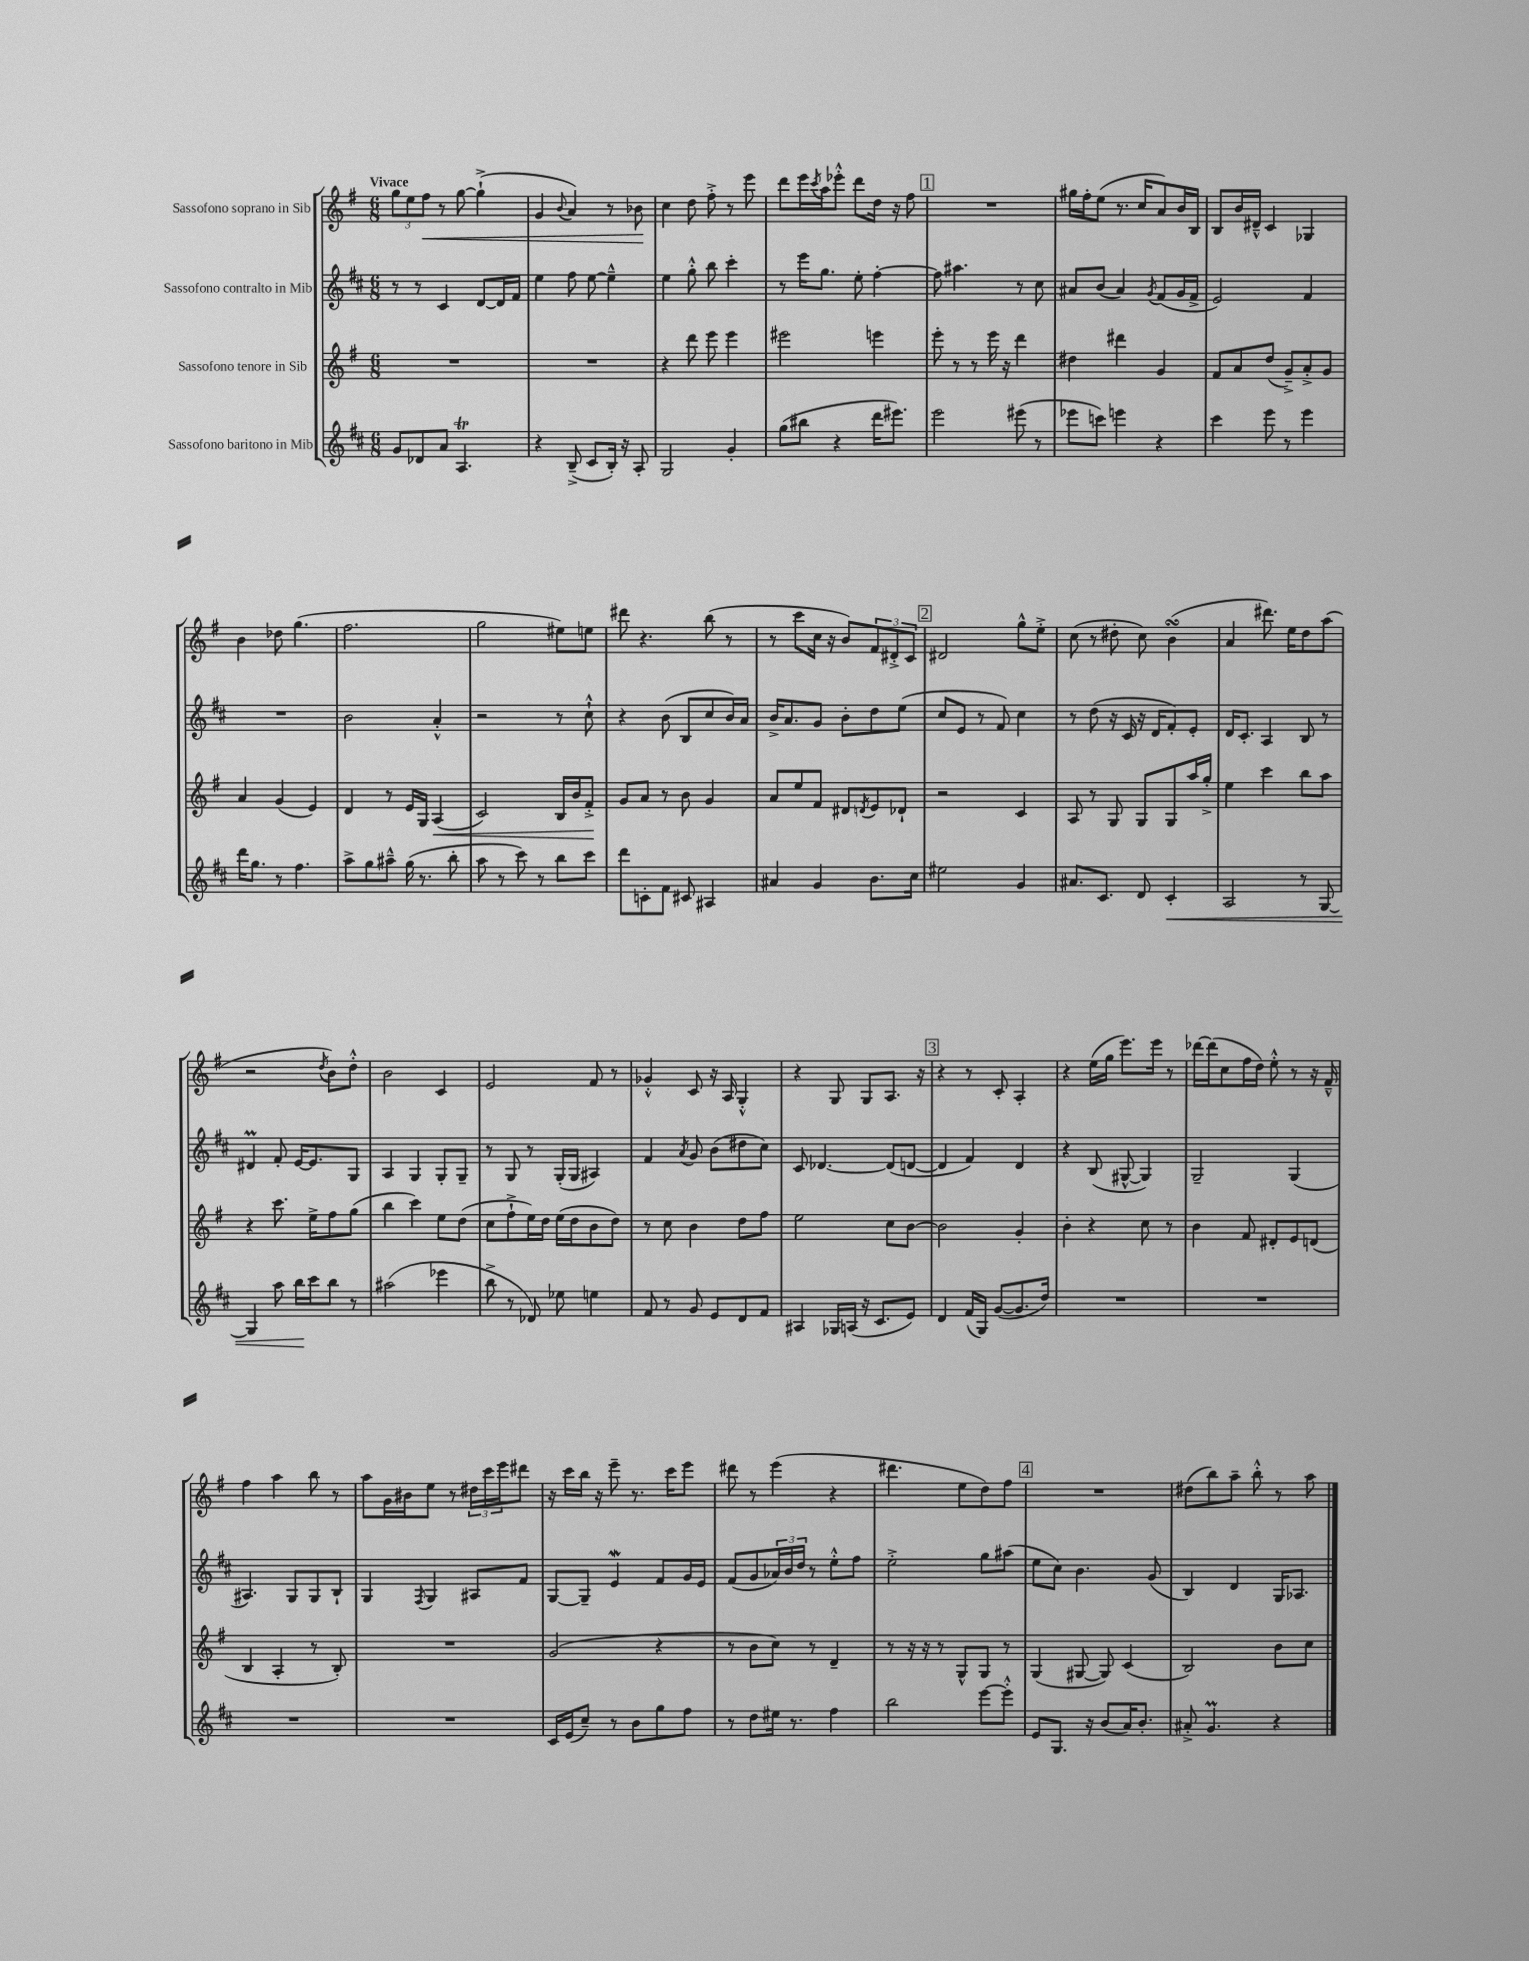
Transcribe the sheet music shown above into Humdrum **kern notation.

**kern	**kern	**kern	**kern
*staff4	*staff3	*staff2	*staff1
*clefG2	*clefG2	*clefG2	*clefG2
*k[f#c#]	*k[f#]	*k[f#c#]	*k[f#]
*M6/8	*M6/8	*M6/8	*M6/8
8g	2.r	8r	12gg
.	.	.	12ee
8d-	.	8r	.
.	.	.	12ff#
8a	.	4c#	8r
4.A	.	.	[8gg
.	.	[8d	(4gg`^]
.	.	16d]	.
.	.	16f#	.
=	=	=	=
4r	2.r	4ee	4g
.	.	.	8qqb
(8B~^	.	8ff#	4a)
8c#	.	[8ee	.
16B')	.	4ee~^^]	8r
16r	.	.	.
8A'	.	.	8b-
=	=	=	=
2G	4r	4ee	4cc
.	8ddd	8gg'^^	8dd
.	8eee	8bb	8ff#'^
4g'	4eee	4ccc#'	8r
.	.	.	8eee
=	=	=	=
(8gg	2eee#	8r	8ddd
8bb#	.	16eee	16eee
.	.	.	8qccc
.	.	8.gg	16aa
4r	.	.	8eee-'^^
.	.	8ee'	8ddd
16ddd	4eee	[4ff#'	16dd
8.eee#)	.	.	16r
.	.	.	8ff#
=	=	=	=
2eee	8eee'	8ff#]	2.r
.	8r	4.aa#	.
.	8r	.	.
.	16eee	.	.
.	16r	.	.
(8eee#	4ddd	8r	.
8r	.	8cc#	.
=	=	=	=
8eee-	4dd#	8a#	16gg#
.	.	.	16ff#'
8ccc)	.	(8b	(8ee
4eee	4ddd#	4a#)	8.r
.	.	.	16cc
.	.	8qg	.
4r	4g	(8f#	8a)
.	.	16g	16b
.	.	16f#^	16B
=	=	=	=
4ccc#	8f#	2e)	8B
.	8a	.	16b
.	.	.	16d#~^^
8eee	(8dd	.	4c
8r	8g~^)	.	.
4eee	8a'^	4f#	4G-
.	8g	.	.
=	=	=	=
16ddd	4a	2.r	4b
8.gg	.	.	.
8r	(4g	.	8dd-
4.ff#	.	.	(4.gg
.	4e)	.	.
=	=	=	=
8aa^	4d	2b	2.ff#
8gg	.	.	.
8aa#~^^	8r	.	.
(16gg	16e	.	.
8.r	16G	.	.
.	(4A	4a'^^	.
8bb'	.	.	.
=	=	=	=
8aa	2c)	2r	2gg
8r	.	.	.
8ccc#)	.	.	.
8r	.	.	.
8bb	16B	8r	8ee#)
.	16b	.	.
8ccc#	8f#'^	8cc#`^^	8ee
=	=	=	=
8ddd	8g	4r	8ddd#
8c'	8a	.	4.r
8f#	8r	(8b	.
8c#	8b	8B	.
4A#	4g	8cc#	(8bb
.	.	16b)	8r
.	.	16a	.
=	=	=	=
4a#	8a	16b^	8r
.	.	8.a	.
.	8ee	.	8ccc
4g	8f#	8g	16cc
.	.	.	16r
.	8d#	8b'	8b)
.	8qd	.	.
8.b	8e	8dd	12f#
.	.	.	12d#'^
.	8d-`	(8ee	.
.	.	.	12c
16cc#	.	.	.
=	=	=	=
2ee#	2r	8cc#	2d#
.	.	8e	.
.	.	8r	.
.	.	8f#)	.
4g	4c	4cc#	8gg^^
.	.	.	8ee'^
=	=	=	=
8.a#	8A	8r	(8cc
.	8r	(8dd	8r
8.c#	.	.	.
.	8G	16r	8dd#'
.	.	16c#	.
8d	8G	16r	8cc)
.	.	16d	.
4c#'	8G	8f#')	(4b
.	16aa	8e'	.
.	16gg'^	.	.
=	=	=	=
2A	4ee	16d	4a
.	.	8.c#'	.
.	4ccc	4A	8.ddd#)
.	.	.	16ee
8r	8bb	8B	8dd
[8G	8aa	8r	(8aa
=	=	=	=
4G]	4r	4d#	2r
8aa	8.ccc	8f#'	.
16bb	.	[16e	.
16ccc#	16ee^	8.e]	.
.	.	.	8qdd
8bb	8ff#	.	8b)
8r	(8gg	8G	8dd'^^
=	=	=	=
(2aa#	4bb	4A	2b
.	4ccc)	4G	.
4eee-	8ee	8G'	4c
.	(8dd	8G~	.
=	=	=	=
8bb^	8cc	8r	2e
8r	8ff#`^	8G	.
8d-)	16ee)	8r	.
.	16dd	.	.
8ee-	(16ee	(16G'	.
.	16dd	16G	.
4ee	8b	4A#)	8f#
.	8dd)	.	8r
=	=	=	=
8f#	8r	4f#	4g-'^^
8r	8cc	.	.
.	.	8qa	.
8g	4b	8g	8c
8e	.	(8b	16r
.	.	.	16A
8d	8dd	8dd#	4G'^^
8f#	8ff#	8cc#)	.
=	=	=	=
4A#	2ee	8c#	4r
.	.	[4.d-	.
16G-	.	.	8G
(16A	.	.	.
16r	.	.	8G
8.c#	.	.	.
.	8cc	(8d-]	8.A
8e)	[8b	[8d	.
.	.	.	16r
=	=	=	=
4d	2b]	4d]	4r
(16f#	.	4f#)	8r
16G)	.	.	.
([8g	.	.	8c'
8.g]	4g'	4d	4A'
16dd)	.	.	.
=	=	=	=
2.r	4b'	4r	4r
.	4r	(8B	(16ee
.	.	.	16gg
.	.	[8G#^^	8.eee)
.	8cc	4G#])	.
.	.	.	16eee
.	8r	.	8r
=	=	=	=
2.r	4b	2G~	[16ddd-
.	.	.	(16ddd-]
.	.	.	8cc
.	8f#	.	16ff#
.	.	.	16dd)
.	8d#'	.	8ee'^^
.	8e	(4G	8r
.	(8d	.	16r
.	.	.	16f#~^^
=	=	=	=
2.r	4B	4.A#)	4ff#
.	4A'	.	4aa
.	.	8G	.
.	8r	8G	8bb
.	8B')	8B`	8r
=	=	=	=
2.r	2.r	4G	8aa
.	.	.	16g
.	.	.	16b#
.	.	8qF#	.
.	.	4G	8ee
.	.	.	8r
.	.	8A#	24dd#
.	.	.	24ccc
.	.	.	24eee
.	.	8f#	8ddd#
=	=	=	=
16c#	(2g	[8G	16r
(16e	.	.	16ccc
8cc#~)	.	8G~]	16bb
.	.	.	16r
8r	.	4e	8eee~
8b	.	.	8.r
8gg	4r	8f#	.
.	.	.	16ccc
8ff#	.	16g	8eee
.	.	16e	.
=	=	=	=
8r	8r	(8f#	8ddd#
8dd	8b	8g	8r
16ee#	8cc)	24a-)	(4eee
.	.	24b	.
8.r	.	.	.
.	.	24dd	.
.	8r	8r	.
4ff#	4d~	8ee'^^	4r
.	.	8ff#	.
=	=	=	=
2bb	8r	2ee'^	4.ddd#
.	16r	.	.
.	16r	.	.
.	8r	.	.
.	8G^^	.	8ee
[8eee	8G	8gg	8dd)
8eee'^^]	8r	(8aa#	8ff#
=	=	=	=
8e	(4G	8ee	2.r
8.G	.	8cc#)	.
.	[8G#	4.b	.
16r	.	.	.
(8b	8G#])	.	.
16a)	(4c	.	.
8.b'	.	.	.
.	.	(8g	.
=	=	=	=
8a#'^	2B)	4B)	(8dd#
4.g	.	.	8bb)
.	.	4d	8aa~
.	.	.	8bb'^^
4r	8b	16G	8r
.	.	8.A-	.
.	8cc	.	8aa
==	==	==	==
*-	*-	*-	*-
